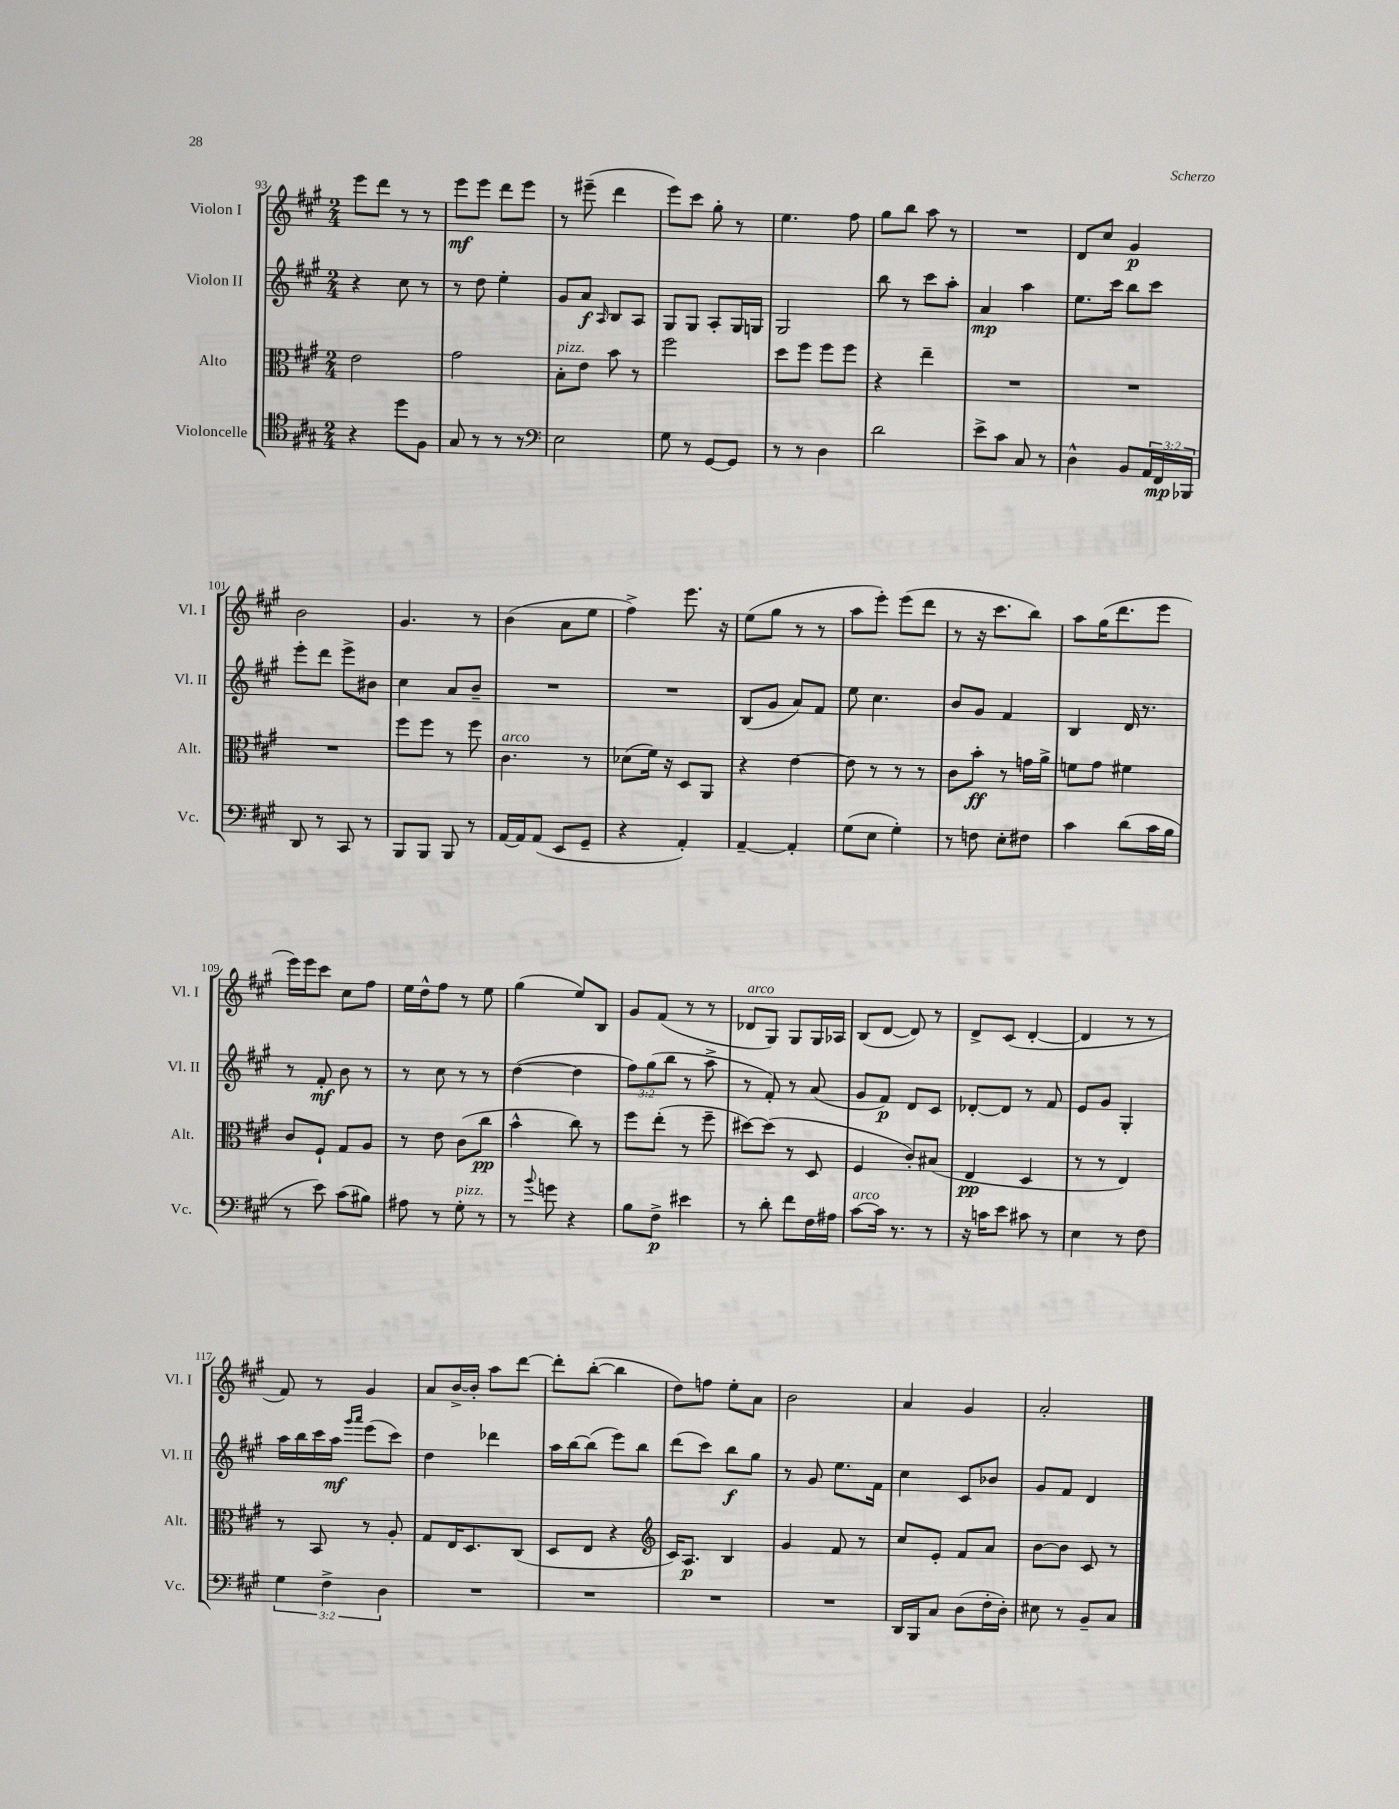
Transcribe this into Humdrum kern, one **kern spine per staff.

**kern	**kern	**kern	**kern
*staff4	*staff3	*staff2	*staff1
*clefC4	*clefC3	*clefG2	*clefG2
*k[f#c#g#]	*k[f#c#g#]	*k[f#c#g#]	*k[f#c#g#]
*M2/4	*M2/4	*M2/4	*M2/4
4r	2e	4r	8eee
.	.	.	8ddd
8dd	.	8cc#	8r
8F#	.	8r	8r
=	=	=	=
8G#	2g#	8r	8eee
8r	.	8dd	8eee
8r	.	4ee'	8ddd
8r	.	.	8eee
=	=	=	=
*clefF4	*	*	*
2E	8B'	8g#	8r
.	8e	8a	(8eee#~
.	.	16qqA	.
.	8b	8B	4ddd
.	8r	8A	.
=	=	=	=
8G#	2ff#	8G#	8eee)
8r	.	8G#	8ccc#
[8GG#	.	8A'	8gg#'
8GG#]	.	16G#	8r
.	.	16G	.
=	=	=	=
8r	8dd	2G#	4.ee
8r	8ff#	.	.
4D	8ff#	.	.
.	8ff#	.	8ff#
=	=	=	=
2d	4r	8bb	8gg#
.	.	8r	8bb
.	4ee~	8ccc#	8aa
.	.	8aa'	8r
=	=	=	=
8e^	2r	4a	2r
8c#	.	.	.
8C#	.	4aa	.
8r	.	.	.
=	=	=	=
4D^^	2r	8.ee	8d
.	.	.	8cc#
.	.	16ccc#	.
8BB	.	8bb	4g#
24AA	.	8ccc#	.
24FF#	.	.	.
24BBB-	.	.	.
=	=	=	=
8DD	2r	8eee'	2b
8r	.	8ddd	.
8CC#	.	8eee^	.
8r	.	8b#	.
=	=	=	=
8BBB	8ff#	4cc#	4.g#
8BBB	8ff#	.	.
8BBB	8r	8a	.
8r	8ff#	8b~	8r
=	=	=	=
[16AA	4.c#	2r	(4b
16AA]	.	.	.
(8AA	.	.	.
8EE	.	.	8a
8GG#~	8r	.	8ee
=	=	=	=
4r	(8d-	2r	4ff#^)
.	16f#)	.	.
.	16r	.	.
4AA')	8D	.	8.eee
.	8AA	.	.
.	.	.	16r
=	=	=	=
[4AA~	4r	(8B	(8ee
.	.	8g#	8gg#
4AA']	[4e	8a)	8r
.	.	8f#	8r
=	=	=	=
(8G#	8e]	8ee	8aa
8E	8r	4.cc#	8eee')
4G#')	8r	.	(8eee
.	8r	.	8ddd
=	=	=	=
8r	8c#	8b	8r
8F	8b'	8g#	16r
.	.	.	8.ccc#
8E'	8r	4f#	.
8F#	16g	.	8bb)
.	16a^	.	.
=	=	=	=
4c#	8f	4B	8aa
.	8g#	.	(16gg#
.	.	.	8.ddd
(8d	4f#	16d	.
.	.	8.r	.
16c#	.	.	8eee
16B	.	.	.
=	=	=	=
8r	8c#	8r	16eee)
.	.	.	16eee
8e)	8F#`	8f#'	8ccc#
(8c#	8G#	8b	8cc#
8B#)	8A	8r	8ff#
=	=	=	=
8A#	8r	8r	16ee
.	.	.	16dd^^
8r	8e	8cc#	8ff#
8G#'	(8c#	8r	8r
8r	8cc#	8r	8ee
=	=	=	=
8r	4b^^	([4dd	(4gg#
8qqb	.	.	.
8g	.	.	.
4r	8cc#)	4dd]	8ee)
.	8r	.	8B
=	=	=	=
8B	8ff#	12ff#)	8g#
.	.	(12gg#	.
8F#^	(8ee'	.	(8f#
.	.	12bb	.
4e#	8r	8r	8r
.	8ff#~	8aa^	8r
=	=	=	=
8r	[8dd#)	8r	8d-
8d'	(8dd#]	8f#')	8G#)
8f#	8r	8r	8G#
16F#	8D	(8a	16G#
16A#	.	.	16A-
=	=	=	=
[8c#	4F#	8g#	(8B
16c#]	.	8f#)	[8d
8.r	.	.	.
.	8c#')	8d	8d])
8r	(8B#	8c#	8r
=	=	=	=
16r	4E	[8d-'	8d^
16c	.	.	.
8e	.	8d-]	(8c#
8c#	4D	8r	[4d'
8r	.	8f#	.
=	=	=	=
4E	8r	8e	4d]
.	8r	8g#	.
8r	4E)	4G#'	8r
8F#	.	.	8r
=	=	=	=
6G#	8r	16aa	8f#)
.	.	16bb	.
.	8BB	16ccc#	8r
6F#^	.	.	.
.	.	16aa	.
.	.	16qqggg#	.
.	.	16qqaaa	.
.	8r	(8eee	4g#
6D	.	.	.
.	8A'	8ccc#)	.
=	=	=	=
2r	8G#	4dd	8a
.	16E	.	[16b^
.	8.D	.	16b']
.	.	4ddd-	8aa
.	(8C#	.	[8ddd
=	=	=	=
2r	8D	16aa	8ddd']
.	.	[16bb	.
.	8E	(8bb]	([8bb'
.	4r	8eee)	4bb]
.	.	8bb	.
=	=	=	=
*	*clefG2	*	*
2r	16c#)	(8ddd	8dd)
.	8.A	.	.
.	.	8ccc#)	8ff
.	4B	8bb	8ee'
.	.	8gg#	8a
=	=	=	=
2r	4g#	8r	2b
.	.	8g#	.
.	8f#	8.ee	.
.	8r	.	.
.	.	16f#	.
=	=	=	=
16DD	8cc#	4cc#	4a
16BBB	.	.	.
8C#	8e'	.	.
(8D	8f#	8c#	4g#
16F#'	8a	8b-	.
16D')	.	.	.
=	=	=	=
8E#	[8b	8g#	2a'
8r	8b]	8f#	.
8BB~	8c#	4d	.
8C#	8r	.	.
==	==	==	==
*-	*-	*-	*-
